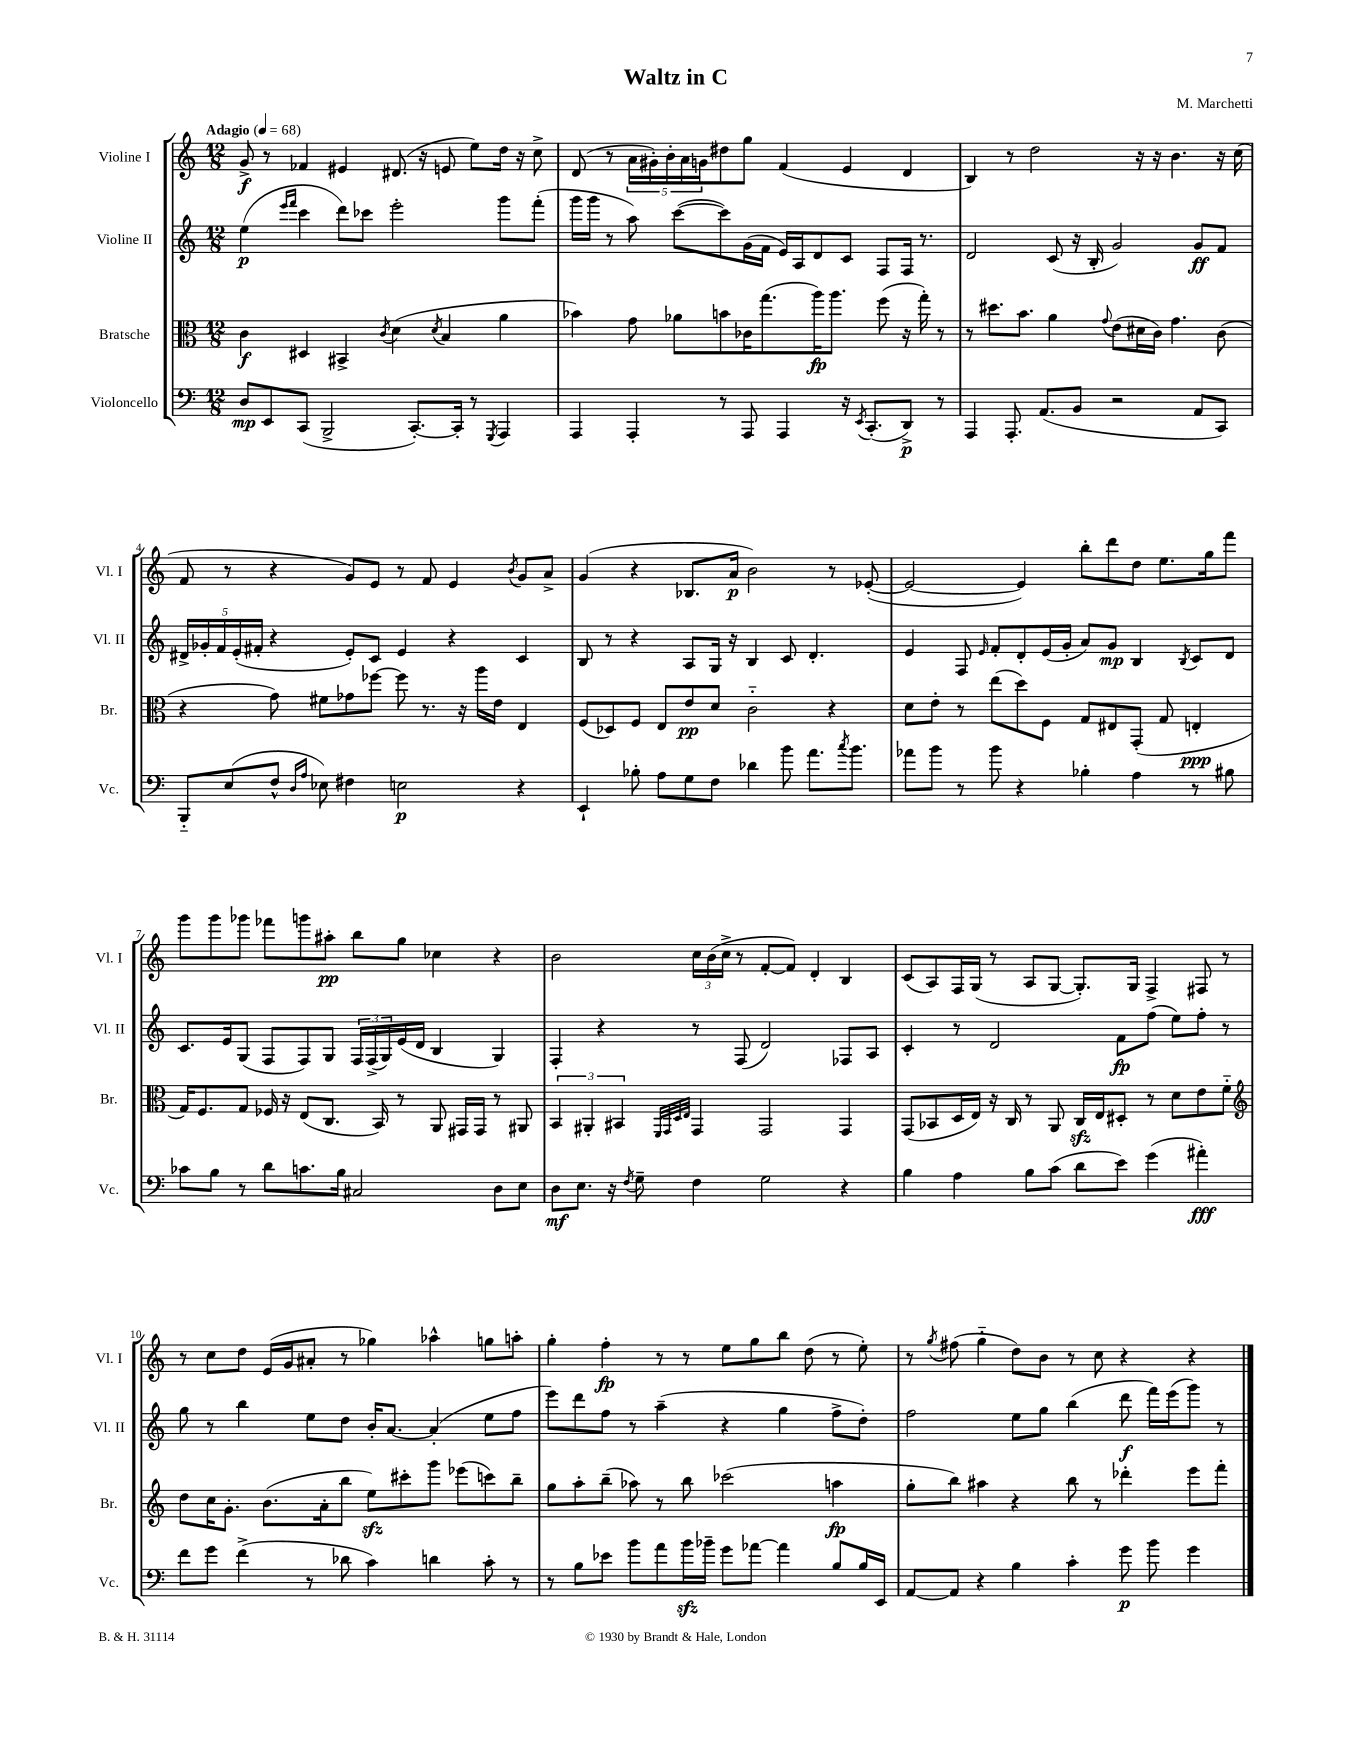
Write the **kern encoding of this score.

**kern	**dynam	**kern	**dynam	**kern	**dynam	**kern	**dynam
*part4	*part4	*part3	*part3	*part2	*part2	*part1	*part1
*staff4	*staff4	*staff3	*staff3	*staff2	*staff2	*staff1	*staff1
*I"Violoncello	*	*I"Bratsche	*	*I"Violine II	*	*I"Violine I	*
*I'Vc.	*	*I'Br.	*	*I'Vl. II	*	*I'Vl. I	*
*clefF4	*	*clefC3	*	*clefG2	*	*clefG2	*
*k[]	*	*k[]	*	*k[]	*	*k[]	*
*M12/8	*	*M12/8	*	*M12/8	*	*M12/8	*
*MM68	*	*MM68	*	*MM68	*	*MM68	*
=1	=1	=1	=1	=1	=1	=1	=1
!	!	!	!	!	!	!LO:TX:a:B:t=Adagio	!
8D/L	mp	4c\	f	(4ee\	p	8g^/	f
8EE/	.	.	.	.	.	8r	.
.	.	.	.	16qqeee/LL	.	.	.
.	.	.	.	16qqfff/JJ	.	.	.
(8CC/J	.	4D#X/	.	4ccc\	.	4f-X/	.
2BBB^/	.	.	.	.	.	.	.
.	.	4BB#X^/	.	8ddd\L)	.	4e#X/	.
.	.	.	.	8ccc-X\J	.	.	.
.	.	8qc/	.	.	.	.	.
.	.	(4d\	.	2eee'\	.	(8.d#X/	.
[8.CC'/L)	.	.	.	.	.	.	.
.	.	.	.	.	.	16r	.
.	.	8qd/	.	.	.	.	.
.	.	4B/	.	.	.	8en/	.
16CC'/Jk]	.	.	.	.	.	.	.
8r	.	.	.	.	.	8ee\L)	.
8qGGG/	.	.	.	.	.	.	.
4AAA/	.	4a\	.	8ggg\L	.	16dd\Jk	.
.	.	.	.	.	.	16r	.
.	.	.	.	(8fff'\J	.	8cc^\	.
=2	=2	=2	=2	=2	=2	=2	=2
4AAA/	.	4b-X\)	.	16ggg\LL	.	(8d/	.
.	.	.	.	16ggg\JJ	.	.	.
.	.	.	.	8r	.	8r	.
4AAA'/	.	8g\	.	8aa\)	.	20a\LL	.
.	.	.	.	.	.	20g#X'\)	.
.	.	.	.	.	.	20b'\	.
.	.	8a-X\L	.	([8ccc\L	.	.	.
.	.	.	.	.	.	20a\	.
.	.	.	.	.	.	20gn\J	.
8r	.	8bn\	.	8ccc\])	.	8dd#X\	.
8AAA/	.	16c-X\K	.	(16g\L	.	8gg\J	.
.	.	(8.gg\	.	16f\JJ	.	.	.
4AAA/	.	.	.	16e/LL)	.	(4f/	.
.	.	.	.	16A/J	.	.	.
.	.	16aa\K)	fp	8d/	.	.	.
.	.	8.aa\J	.	.	.	.	.
16r	.	.	.	8c/J	.	4e/	.
8qEE/	.	.	.	.	.	.	.
(8.CC'/L	.	.	.	.	.	.	.
.	.	(8ff\	.	8F/L	.	.	.
8DD^/J)	p	16r	.	16F/Jk	.	4d/	.
.	.	16gg'\)	.	8.r	.	.	.
8r	.	8r	.	.	.	.	.
=3	=3	=3	=3	=3	=3	=3	=3
4AAA/	.	8r	.	2d/	.	4B/)	.
.	.	8.dd#X\L	.	.	.	.	.
8.AAA'/	.	.	.	.	.	8r	.
.	.	8.b\J	.	.	.	.	.
.	.	.	.	.	.	2dd\	.
(8.AA/L	.	.	.	.	.	.	.
.	.	4a\	.	(8c/	.	.	.
8BB/J	.	.	.	16r	.	.	.
.	.	.	.	16B'/	.	.	.
.	.	8qqg/	.	.	.	.	.
2r	.	(8e\L	.	2g/)	.	.	.
.	.	16d#X\L	.	.	.	16r	.
.	.	16c\JJ)	.	.	.	16r	.
.	.	4.g\	.	.	.	4.b\	.
8AA/L	.	.	.	8g/L	ff	.	.
8CC/J)	.	(8c\	.	8f/J	.	16r	.
.	.	.	.	.	.	(16cc\	.
!!LO:LB:g=z
=4	=4	=4	=4	=4	=4	=4	=4
8BBB/L	.	4r	.	20d#X^/LL	.	8f/	.
.	.	.	.	20g-X'/	.	.	.
.	.	.	.	20f/	.	.	.
(8E/	.	.	.	.	.	8r	.
.	.	.	.	(20e'/	.	.	.
.	.	.	.	20f#X'/JJ	.	.	.
8F^^/J	.	8g\)	.	4r	.	4r	.
16qqD/LL	.	.	.	.	.	.	.
16qqA/JJ	.	.	.	.	.	.	.
8E-X\)	.	8f#X\L	.	.	.	.	.
4F#X\	.	8g-X\	.	8e'/L)	.	8g/L)	.
.	.	[8ff-X\J	.	8c/J	.	8e/J	.
2En\	p	8ff-\]	.	4e/	.	8r	.
.	.	8.r	.	.	.	8f/	.
.	.	.	.	4r	.	4e/	.
.	.	16r	.	.	.	.	.
.	.	16aa\LL	.	.	.	.	.
.	.	16e\JJ	.	.	.	.	.
.	.	.	.	.	.	8qb/	.
4r	.	4E/	.	4c/	.	8g/L	.
.	.	.	.	.	.	8a^/J	.
=5	=5	=5	=5	=5	=5	=5	=5
4EE`/	.	(8F/L	.	8B/	.	(4g/	.
.	.	8D-X/)	.	8r	.	.	.
8B-X'\	.	8F/J	.	4r	.	4r	.
8A\L	.	8E/L	.	.	.	.	.
8G\	.	8e/	pp	8A/L	.	8.B-X/L	.
8F\J	.	8d/J	.	16G/Jk	.	.	.
.	.	.	.	16r	.	16a/Jk	p
4d-X\	.	2c\	.	4B/	.	2b\)	.
8b\	.	.	.	8c/	.	.	.
8.a\L	.	.	.	4.d'/	.	.	.
.	.	4r	.	.	.	8r	.
8qcc/	.	.	.	.	.	.	.
8.b\J	.	.	.	.	.	.	.
.	.	.	.	.	.	([8e-X'/	.
=6	=6	=6	=6	=6	=6	=6	=6
8a-X\L	.	8d\L	.	4e/	.	2e-/_	.
8b\J	.	8e'\J	.	.	.	.	.
8r	.	8r	.	8F/	.	.	.
.	.	.	.	16qqe/	.	.	.
8b\	.	(8ee\L	.	8f'/L	.	.	.
4r	.	8dd\)	.	8d'/	.	4e-/])	.
.	.	8F\J	.	(16e/L	.	.	.
.	.	.	.	16g'/JJ	.	.	.
4B-X'\	.	8G/L	.	8a/L)	.	8bb'\L	.
.	.	8E#X/	.	8g/J	mp	8ddd\	.
4A\	.	(8GG'/J	.	4B/	.	8dd\J	.
.	.	8G/	.	.	.	8.ee\L	.
.	.	.	.	8qB/	.	.	.
8r	.	4En'/	ppp	8c/L	.	.	.
.	.	.	.	.	.	16gg\k	.
8B#X\	.	.	.	8d/J	.	8fff\J	.
!!LO:LB:g=z
=7	=7	=7	=7	=7	=7	=7	=7
8c-X\L	.	16G/KL)	.	8.c/L	.	8ggg\L	.
.	.	8.F/	.	.	.	.	.
8B\J	.	.	.	.	.	8ggg\	.
.	.	.	.	16e/k	.	.	.
8r	.	8G/J	.	(8G/J	.	8ggg-X\J	.
8d\L	.	16F-X/	.	8F/L	.	8fff-X\L	.
.	.	16r	.	.	.	.	.
8.cn\	.	(8E/L	.	8F/)	.	8gggn\	.
.	.	8.C/J	.	8G/J	.	8aa#X'\J	pp
16B\Jk	.	.	.	.	.	.	.
2C#X/	.	.	.	24F/LL	.	8bb\L	.
.	.	.	.	(24F^/	.	.	.
.	.	16BB/)	.	.	.	.	.
.	.	.	.	24G/)	.	.	.
.	.	8r	.	(16e/	.	8gg\J	.
.	.	.	.	16d/JJ	.	.	.
.	.	8AA/	.	4B/	.	4cc-X\	.
.	.	16GG#X/LL	.	.	.	.	.
.	.	16GG#/JJ	.	.	.	.	.
8D\L	.	8r	.	4G/)	.	4r	.
8E\J	.	8AA#X/	.	.	.	.	.
=8	=8	=8	=8	=8	=8	=8	=8
8D\L	mf	6BB/	.	4F'/	.	2b\	.
8.E\J	.	.	.	.	.	.	.
.	.	6AA#X'/	.	.	.	.	.
.	.	.	.	4r	.	.	.
16r	.	.	.	.	.	.	.
.	.	6BB#X/	.	.	.	.	.
8qF/	.	.	.	.	.	.	.
8G~\	.	.	.	.	.	.	.
.	.	32qqFF/LLL	.	.	.	.	.
.	.	32qqGG/	.	.	.	.	.
.	.	32qqD/	.	.	.	.	.
.	.	32qqE/JJJ	.	.	.	.	.
4F\	.	4GG/	.	8r	.	24cc\LL	.
.	.	.	.	.	.	(24b\	.
.	.	.	.	.	.	24cc^\JJ	.
.	.	.	.	(8F/	.	8r	.
2G\	.	2GG/	.	2d/)	.	[8f'/L	.
.	.	.	.	.	.	8f/J])	.
.	.	.	.	.	.	4d'/	.
4r	.	4GG/	.	8F-X/L	.	4B/	.
.	.	.	.	8A/J	.	.	.
=9	=9	=9	=9	=9	=9	=9	=9
4B\	.	(8GG/L	.	4c'/	.	(8c/L	.
.	.	8BB-X/	.	.	.	8A/)	.
4A\	.	16D/L	.	8r	.	16F/L	.
.	.	16E/JJ)	.	.	.	(16G/JJ	.
.	.	16r	.	2d/	.	8r	.
.	.	16C/	.	.	.	.	.
8B\L	.	8r	.	.	.	8A/L	.
(8c\J	.	8AA/	.	.	.	[8G/J	.
8d\L	.	16Czz/LL	.	.	.	8.G'/L])	.
.	.	16E/J	.	.	.	.	.
8e\J)	.	8D#X'/J	.	8f\L	fp	.	.
.	.	.	.	.	.	16G/Jk	.
(4g\	.	8r	.	(8ff\J	.	4F^/	.
.	.	8d\L	.	8ee\L)	.	.	.
4a#X'\)	fff	8e\	.	8ff'\J	.	8F#X/	.
.	.	8f\J	.	8r	.	8r	.
!!LO:LB:g=z
=10	=10	=10	=10	=10	=10	=10	=10
*	*	*clefG2	*	*	*	*	*
8f\L	.	8dd\L	.	8gg\	.	8r	.
8g\J	.	16cc\K	.	8r	.	8cc\L	.
.	.	8.g'\J	.	.	.	.	.
(4f^\	.	.	.	4bb\	.	8dd\J	.
.	.	(8.b\L	.	.	.	(16e/LL	.
.	.	.	.	.	.	16g/J	.
8r	.	.	.	8ee\L	.	8a#X'/J	.
.	.	16a'\k	.	.	.	.	.
8d-X\	.	8bb\J	.	8dd\J	.	8r	.
4c\)	.	8eezz\L)	.	16b'/KL	.	4gg-X\)	.
.	.	.	.	[8.a/J	.	.	.
.	.	8ccc#X'\	.	.	.	.	.
4dn\	.	8ggg\J	.	(4a'/]	.	4aa-X^^\	.
.	.	(8eee-X\L	.	.	.	.	.
8c'\	.	8cccn\)	.	8ee\L	.	8ggn\L	.
8r	.	8bb~\J	.	8ff\J	.	8aan'\J	.
=11	=11	=11	=11	=11	=11	=11	=11
8r	.	8gg\L	.	8eee\L)	.	4gg'\	.
8B\L	.	8aa'\	.	8ddd\	.	.	.
8e-X\J	.	(8bb~\J	.	8ff\J	.	4ff'\	fp
8b\L	.	8aa-X\)	.	8r	.	.	.
8a\	.	8r	.	(4aa~\	.	8r	.
16bzz\L	.	8bb\	.	.	.	8r	.
16b-X~\JJ	.	.	.	.	.	.	.
8g\L	.	(2ccc-X\	.	4r	.	8ee\L	.
[8a-X\J	.	.	.	.	.	8gg\	.
4a-\]	.	.	.	4gg\	.	8bb\J	.
.	.	.	.	.	.	(8dd\	.
8B/L	.	4aan\	fp	8ff^\L	.	8r	.
16B/L	.	.	.	8dd'\J)	.	8ee'\)	.
16EE/JJ	.	.	.	.	.	.	.
=12	=12	=12	=12	=12	=12	=12	=12
[8AA/L	.	8gg'\L	.	2ff\	.	8r	.
.	.	.	.	.	.	8qgg/	.
8AA/J]	.	8bb\J)	.	.	.	(8ff#X\	.
4r	.	4aa#X\	.	.	.	4gg\	.
4B\	.	4r	.	8ee\L	.	8dd\L)	.
.	.	.	.	8gg\J	.	8b\J	.
4c'\	.	8bb\	.	(4bb\	.	8r	.
.	.	8r	.	.	.	8cc\	.
8g\	p	4ddd-X'\	.	8ddd\	f	4r	.
8b\	.	.	.	16fff\LL)	.	.	.
.	.	.	.	(16eee\J	.	.	.
4g\	.	8eee\L	.	8ggg\J)	.	4r	.
.	.	8fff'\J	.	8r	.	.	.
==	==	==	==	==	==	==	==
*-	*-	*-	*-	*-	*-	*-	*-
